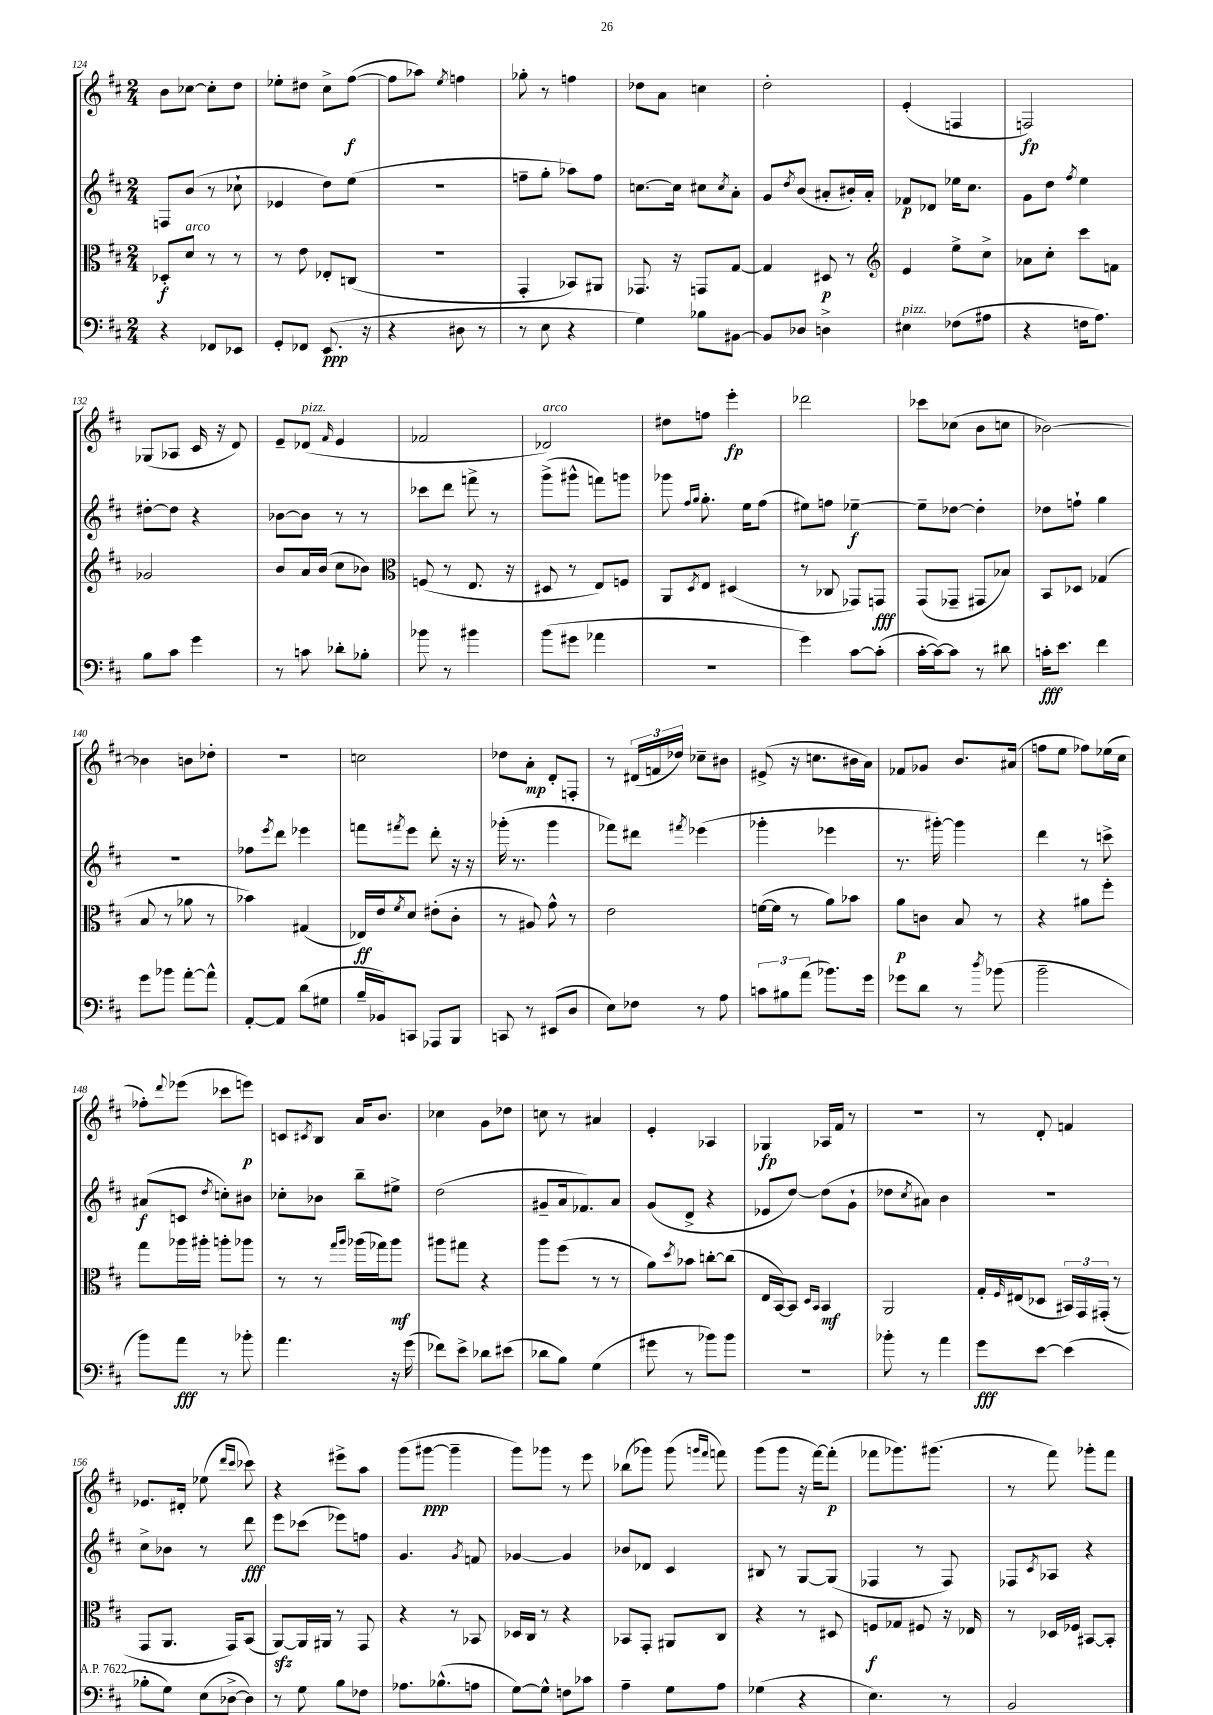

**kern	**kern	**kern	**kern
*staff4	*staff3	*staff2	*staff1
*clefF4	*clefC3	*clefG2	*clefG2
*k[f#c#]	*k[f#c#]	*k[f#c#]	*k[f#c#]
*M2/4	*M2/4	*M2/4	*M2/4
4r	8D-'	8F	8b
.	8d	(8b	[8cc-
8FF-	8r	8r	8cc-']
8EE-	8r	8cc-`	8dd
=	=	=	=
8GG'	8r	4e-	8ee-'
8FF-	8e	.	8dd#
(8.EE	8E-'	8dd)	8cc#^
.	(8C	(8ee	([8ff#
16r	.	.	.
=	=	=	=
4r	2r	2r	8ff#]
.	.	.	8aa-)
.	.	.	8qee
8D#	.	.	4ff
8r	.	.	.
=	=	=	=
8r	4GG'	8ff~	8gg-'
8E	.	8gg'	8r
4r	8BB-)	8aa-)	4ff
.	8AA#	8ff	.
=	=	=	=
4G)	8.GG-	[8.cc	8dd-
.	.	.	8a
.	16r	16cc]	.
8B-	8GG	8cc#	4cc
.	.	8qcc#	.
[8BB#	[8G	8a'	.
=	=	=	=
8BB#]	4G]	8g	2dd'
.	.	8qdd	.
8D-	.	(8b	.
4D^	8D#	8a#'	.
.	8r	16b#')	.
.	.	16a#'	.
=	=	=	=
*	*clefG2	*	*
4E#	4e	8f-	(4e'
.	.	8d-	.
(8F-	8ee^	16ee-	4F
.	.	8.cc#	.
8A#	8cc#^	.	.
=	=	=	=
4r	8a-	8g	2F)
.	8cc#'	8dd	.
.	.	8qff#	.
16F	8ccc#	4ee	.
8.A)	.	.	.
.	8f	.	.
=	=	=	=
8B	2g-	[8dd#'	(8G-
8c#	.	8dd#]	8A-
4g	.	4r	16c#
.	.	.	16r
.	.	.	8d)
=	=	=	=
8r	8b	[8b-	8e~
8c	16a	8b-]	(8d-
.	(16b	.	.
.	.	.	16qqf#
8d-'	8cc#	8r	4e
8B-'	8b-)	8r	.
=	=	=	=
*	*clefC3	*	*
8b-	(8F	8ccc-	2f-
8r	8r	8ddd	.
4b#	8.E	8fff^	.
.	.	8r	.
.	16r	.	.
=	=	=	=
(8b	8D#	(8ggg^	2d-)
8g#	8r	8ggg#^^	.
4a-	8E)	8fff)	.
.	8F	8ggg	.
=	=	=	=
2r	8AA	8ggg-	8dd#
.	.	16qqff#	.
.	8qD	16qqgg	.
.	8E	8.gg'	8ff
.	(4D#	.	4eee'
.	.	16ee	.
.	.	(8ff#	.
=	=	=	=
4g)	8r	8ee#)	2ddd-
.	8C-	8ff	.
[8c#	8GG-)	[4ee-~	.
(8c#']	8GG	.	.
=	=	=	=
[16c#'	(8GG	8ee-~]	8ccc-
16c#_)	.	.	.
8c#]	8GG-~	[8dd-	(8cc-
8r	8GG#	4dd-']	8b
8d#	8B-)	.	8cc
=	=	=	=
16c'	8BB	8dd-	[2b-)
8.e	.	.	.
.	8D-	8ff`	.
4f#	(4G-	4gg	.
=	=	=	=
8g	8B	2r	4b-]
8b-	8r	.	.
[8a'	8a-	.	8b
8a^^]	8r	.	8dd-'
=	=	=	=
[8AA'	4b-)	8ff-	2r
.	.	8qeee	.
8AA]	.	8ddd	.
(8d	(4G#	4eee-	.
8G#	.	.	.
=	=	=	=
16B~	16E-)	8fff	2cc
16BB-)	16e	.	.
.	8qf#	8qfff#	.
8CC	8d	8eee	.
8AAA-	(8e#'	8ddd'	.
8BBB	8c#'	16r	.
.	.	16r	.
=	=	=	=
8CC	8r	(16ggg-'	8dd-
.	.	8.r	.
8r	8A#)	.	8a'
(8EE#	8g^^	4ggg-	8d'
8D	8r	.	8F'
=	=	=	=
8E)	2e	8fff-)	8r
8F-	.	8ddd#	(24d#
.	.	.	24f
.	.	.	24dd-)
.	.	8qfff#	.
8r	.	(4eee-	8cc-~
8A	.	.	8b#
=	=	=	=
12c	([16f	4ggg-'	(8e#^
.	16f]	.	.
12B#	.	.	.
.	8r	.	16r
(12a	.	.	.
.	.	.	8.cc
8.b-)	8a)	4eee-	.
.	8b-	.	16b#
16g	.	.	16a)
=	=	=	=
8g-	8a	8.r	8f-
8d	8c	.	8g-
.	.	[16ggg#')	.
8r	8B	4ggg#]	8.b
8qdd	.	.	.
(8b-	8r	.	.
.	.	.	(16a#
=	=	=	=
2b~	4r	4ddd	8ff
.	.	.	8ee
.	8a#	8r	8ff-)
.	8ff#'	8ccc^	(16ee-
.	.	.	16cc#
=	=	=	=
8b)	8gg	(8a#	8ff-')
.	.	.	8qqddd
8a	16aa-	8c	(8eee-
.	16aa#'	.	.
.	.	8qdd	.
8r	8aa'	8cc')	8ccc-
8b-'	8aa-	8b#	8eee)
=	=	=	=
4.a	8r	8cc-'	8c
.	.	.	8qc#
.	8r	8b-	8B
.	16qqgg	.	.
.	16qqaa	.	.
.	(16aa-	8bb~	16a
.	16gg-)	.	8.b
16r	8aa-	8ee#^	.
(16g	.	.	.
=	=	=	=
8f-)	8aa#	(2dd	4cc-
8e^	8gg#	.	.
8d-	4r	.	8g
(8e#	.	.	8dd-
=	=	=	=
8d-	8aa	8g#~	8cc
8B)	(8ff#	16a	8r
.	.	8.f-)	.
(4G	8r	.	4a#
.	8r	8a	.
=	=	=	=
8g#	8a)	(8g	4e'
.	8qdd	.	.
8r	8b-	8d^	.
8b-)	[8cc'	4r	4A-
8b-	(8cc]	.	.
=	=	=	=
2r	16E	8e-	4G-
.	[16BB)	.	.
.	8BB]	[8dd)	.
.	16qqD	.	.
.	16qqBB	.	.
.	4BB	(8dd]	16A-
.	.	.	16f#
.	.	8g`	8r
=	=	=	=
8b-'	2AA	8dd-	2r
.	.	8qcc#	.
8r	.	8a#)	.
4a	.	4b	.
=	=	=	=
8g	16G'	2r	8r
.	16qqF#	.	.
.	(16E#	.	.
[8e	8D-	.	8d'
(4e]	24BB#)	.	4f
.	24GG	.	.
.	(24GG#'	.	.
.	8r	.	.
=	=	=	=
8B-'	8GG	8cc#^	8.e-
8G)	8.AA	8b-	.
.	.	.	16d#'
(16E	.	8r	(8ee-
[16D-^	16GG)	.	.
.	.	.	16qqddd
.	.	.	16qqccc#
8D-])	(8BB	8ddd	8ccc-)
=	=	=	=
8r	[8AA)	8eee	4r
8G	16AA]	(8ccc-	.
.	16AA#	.	.
8B	8r	8eee-)	8eee#^
8F-	8GG	8ff	8aa
=	=	=	=
8.A-	4r	4.g	(8ggg
.	.	.	[8ggg#
(8.B-^^	.	.	.
.	8r	.	4ggg#~]
.	.	8qg	.
8A	8BB-	8f	.
=	=	=	=
[8G)	16D-	[4g-	8ggg)
.	16C#	.	.
8G^^]	8r	.	8ggg-
8F	4r	4g-]	8r
8c-	.	.	8eee
=	=	=	=
4A~	8BB-	8b-	(8bb-
.	8GG'	8d-	8ggg-)
8G	8AA#	4c#	(8ggg-
.	.	.	16qqggg
.	.	.	16qqfff#
8A	8C#	.	8fff)
=	=	=	=
(4G-	4r	8B#	(8ggg
.	.	8r	8ggg
4r	8r	[8G	16r
.	.	.	[16fff#)
.	8D#	(8G]	(8fff#']
=	=	=	=
4.E)	8F	4F-	8fff-
.	8G-	.	8.ggg-)
.	8F#	8r	.
.	.	.	(8.ggg#
8r	16r	8F-)	.
.	16E-	.	.
=	=	=	=
2BB	8r	8F-	8r
.	.	8qc#	.
.	16D-	8A-	8fff#)
.	16F-	.	.
.	[8BB#	4r	8ggg-'
.	8BB#']	.	8fff#
==	==	==	==
*-	*-	*-	*-
